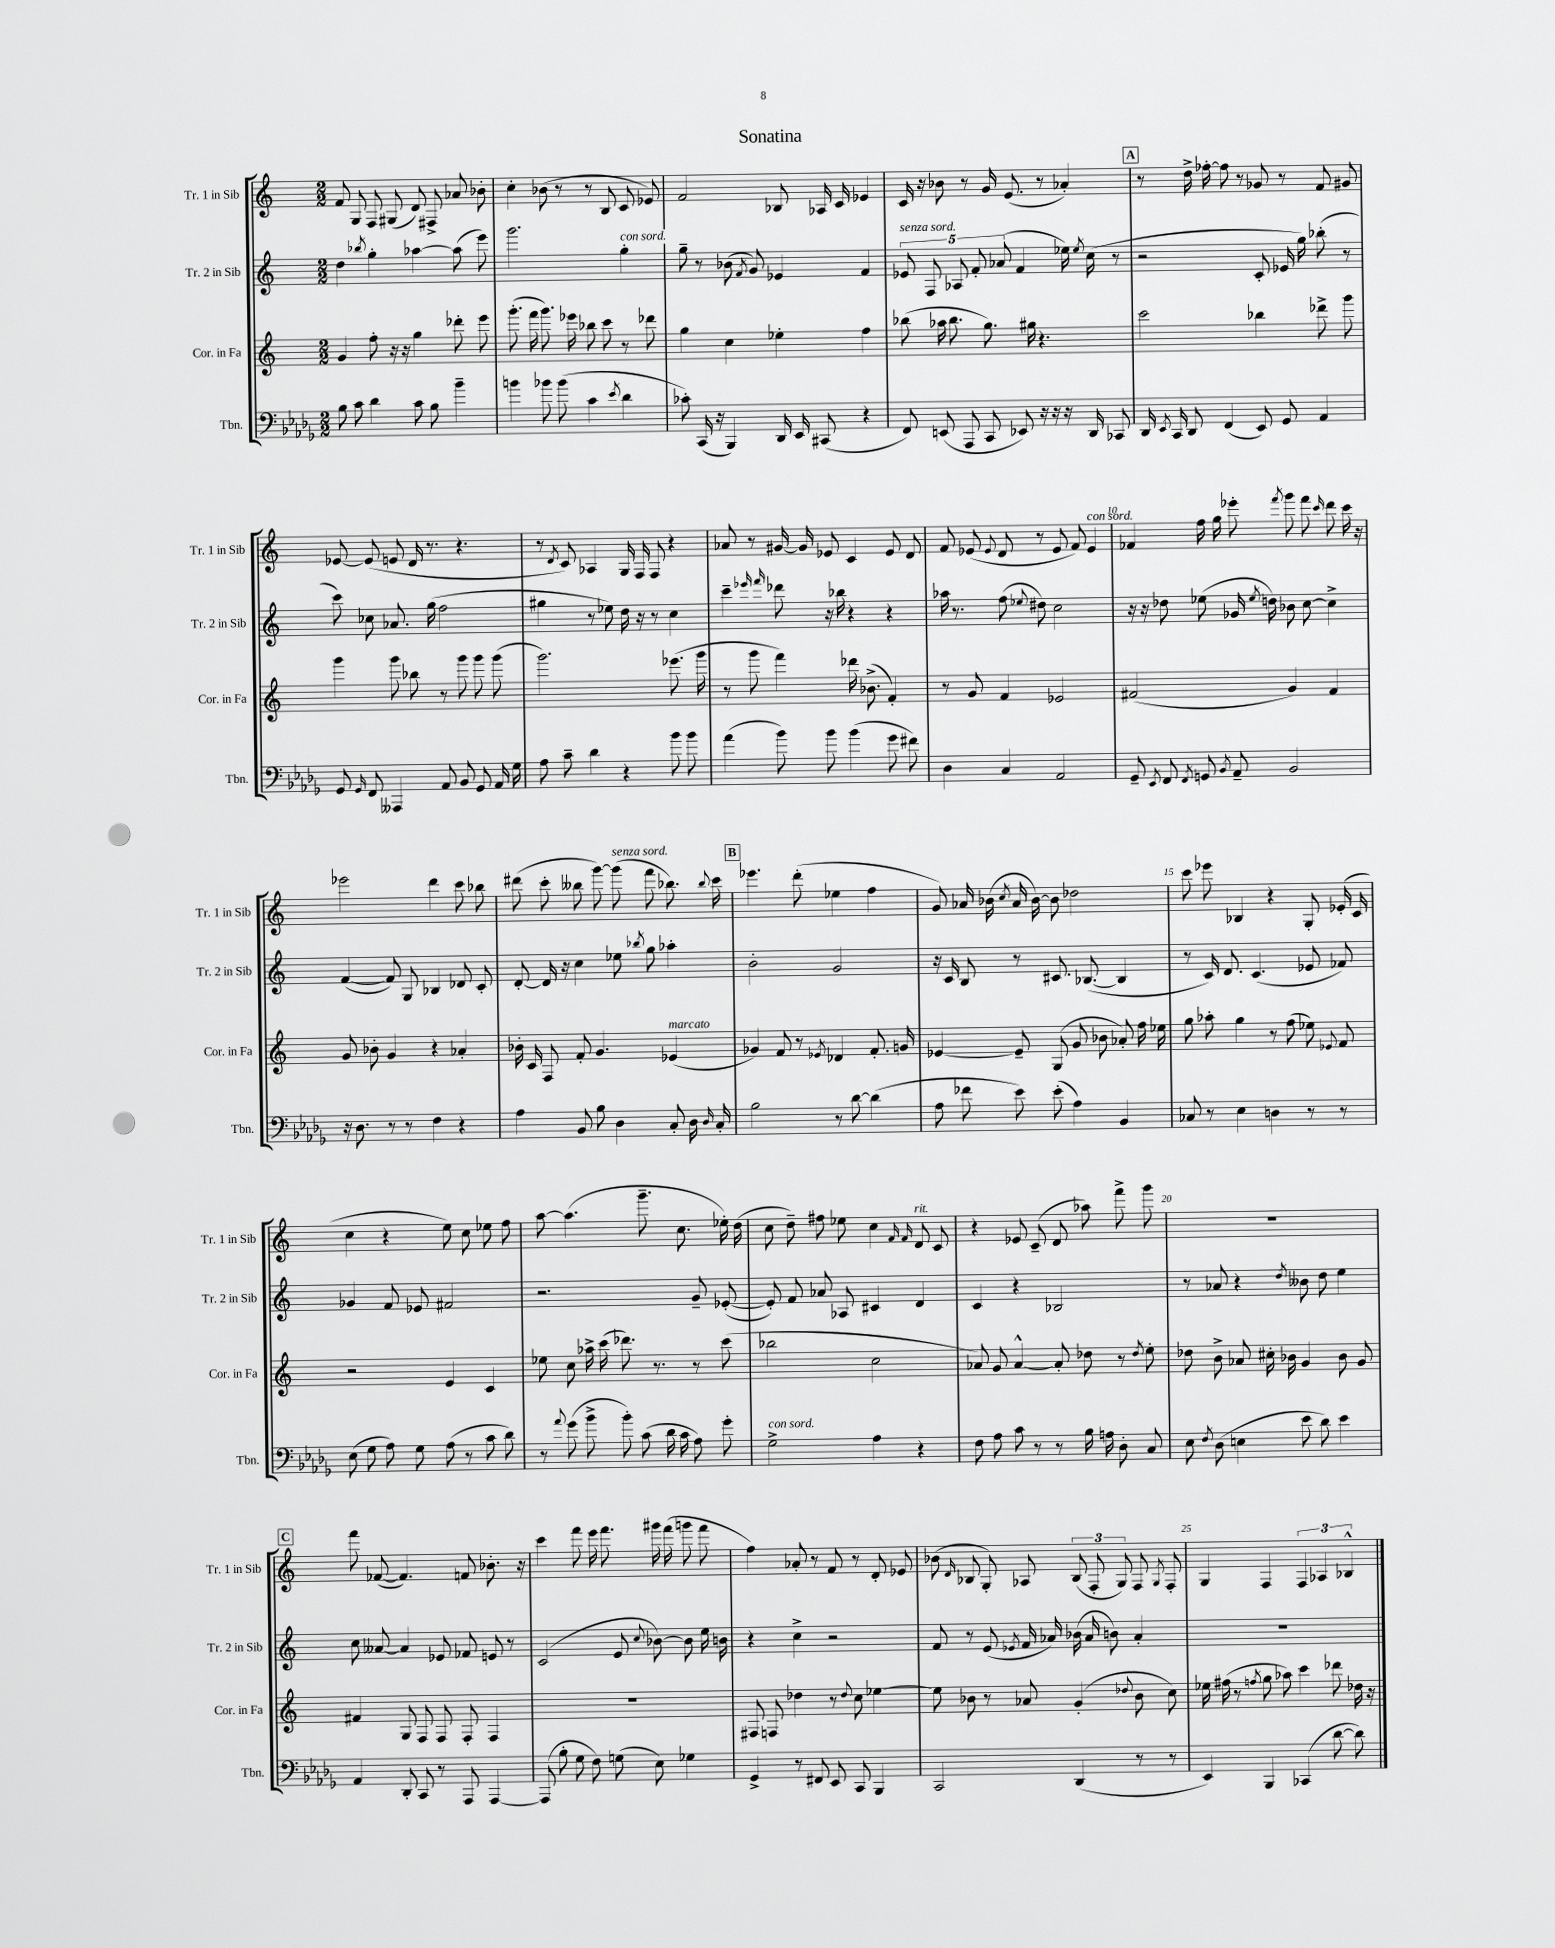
\header { title = "Sonatina" }
<<
\new StaffGroup <<
\new Staff = "s0" \with { instrumentName = "Tr. 1 in Sib" shortInstrumentName = "Tr. 1 in Sib" } {
    \clef treble \key c \major \numericTimeSignature \time 2/2
    \autoBeamOff f'8 g8 f8 gis8( d'8) fis8-> aes'8 bes'8-. |
    c''4-. bes'8( r8 r8 b8 c'8 ees'8) |
    f'2 bes8 aes16 c'16 ees'4 |
    c'16 r16 bes'8 r8 g'16 e'8.( r8 aes'4-.) |
    \mark \markup { \box "A" } r8 d''16-> fes''16~-. fes''8 r8 ges'8 r8 f'8 gis'8 |
    ees'8~ ees'8( e'8 d'16 r8. r4. |
    r8 \acciaccatura { d'8 } c'8) aes4 g16 f16 f8 r4 |
    aes'8 r8 gis'16~ gis'16 ees'8 c'4 ees'8 d'8 |
    f'8 ees'8( \appoggiatura { ees'8 } d'8 r8 ees'8 f'8) ees'4^\markup { \italic "con sord." } |
    fes'4 f''16 g''16 ees'''8-. \acciaccatura { f'''8 } g'''8 f'''8 \grace { c'''16 } d'''8 c'''16 r16 |
    ees'''2 d'''4 c'''8 bes''8 |
    dis'''8( c'''8-. beses''8 g'''8~) g'''8^\markup { \italic "senza sord." }( f'''8 bes''8.) \appoggiatura { bes''8 } c'''16 |
    \mark \markup { \box "B" } ees'''4. d'''8-.( ees''4 f''4 |
    g'8) aes'16 bes'16( \acciaccatura { c''8 } aes'16 bes'16~) bes'8 des''2 |
    c'''8 ees'''8 bes4 r4 g8-. ees'16-.( c'16 |
    c''4 r4 e''8) c''8 ees''8 f''8 |
    a''8~ a''4.( g'''8.-- c''8. ees''16-.) d''16( |
    c''8 d''8--) fis''8 ees''8 c''4 \grace { f'16 f'16 } d'8^\markup { \italic "rit." } c'8 |
    r4 ees'8 c'8--( d'8 aes''8) f'''8-> g'''8 |
    R1 |
    \mark \markup { \box "C" } f'''8 fes'8~( fes'4.) f'8 bes'8.-. r16 |
    c'''4 f'''8 e'''16 f'''8. gis'''16 f'''16( g'''8 f'''8 |
    f''4) aes'8-. r8 f'8 r8 d'8-. ees'8 |
    bes'8( \grace { d'16 } bes8 g8-.) aes8 \tuplet 3/2 { bes8( f8-. g8) } f8 \acciaccatura { g8 } f8-. |
    g4 f4 \tuplet 3/2 { f4 aes4 bes4-^ } \bar "|." |
}
\new Staff = "s1" \with { instrumentName = "Tr. 2 in Sib" shortInstrumentName = "Tr. 2 in Sib" } {
    \clef treble \key c \major \numericTimeSignature \time 2/2
    \autoBeamOff d''4 \acciaccatura { bes''8 } g''4-. aes''4~ aes''8( e'''8) |
    g'''2. g''4-.^\markup { \italic "con sord." } |
    g''8-- r8 bes'8( \acciaccatura { f'8 } g'8) ees'4 f'4 |
    \tuplet 5/4 { ees'8^\markup { \italic "senza sord." } f8 aes8 f'8-. aes'8( } f'4 ees''16) \acciaccatura { ees''8 } c''16( r8 |
    \mark \markup { \box "A" } r2 c'8-. ees'16 g''16) bes''8-.( r8 |
    c'''8) ces''8 aes'8. g''16( f''2 |
    gis''4 r8 ees''8) d''16 r16 r8 c''4 |
    c'''4-- \grace { ees'''16 f'''16 } des'''8 r16 bes''16 r4 r4 |
    aes''16 r8. f''8( \appoggiatura { ees''8 } dis''8) c''2 |
    r16 r16 des''8 ees''8( ges'16 \acciaccatura { ees''8 } d''16) bes'8 c''8~ c''4-> |
    f'4~( f'8) g8 bes4 des'8 c'8-. |
    d'8~-. d'16 r16 c''4 ees''8 \acciaccatura { bes''8 } g''8 aes''4-. |
    \mark \markup { \box "B" } b'2-. g'2 |
    r16 c'16 b8 r8 cis'8. bes8.~( bes4 |
    r8 c'16) d'8. c'4.( ees'8 fes'8) |
    ges'4 f'8 ees'8 fis'2 |
    r2. g'8-- ees'8~-.( |
    ees'8-.) f'8 aes'8 aes8 cis'4 d'4 |
    c'4 r4 bes2 |
    r8 aes'8 r4 \acciaccatura { d''8 } beses'8 d''8 e''4 |
    \mark \markup { \box "C" } c''8 aeses'8~ aeses'4 ees'8 fes'8 e'8 r8 |
    c'2( e'8 \appoggiatura { c''8 } bes'8~) bes'8 e''16 b'16 |
    r4 c''4-> r2 |
    f'8 r8 e'8( \acciaccatura { ees'8 } f'16 aes'16) bes'16( aes'16 b'8) aes'4-. |
    R1 \bar "|." |
}
\new Staff = "s2" \with { instrumentName = "Cor. in Fa" shortInstrumentName = "Cor. in Fa" } {
    \clef treble \key c \major \numericTimeSignature \time 2/2
    \autoBeamOff g'4 f''8-. r16 r16 g''4 des'''8-. e'''8 |
    g'''8.-.( f'''16 g'''8.) ees'''16 bes''8 c'''8 r8 des'''8 |
    g''4 c''4 ees''4-. f''4 |
    bes''8( aes''16 bes''8. g''8.) gis''16 r4. |
    \mark \markup { \box "A" } c'''2 bes''4 des'''8-> g'''8 |
    g'''4 g'''8 bes''8 r8 g'''8 g'''8 g'''8( |
    g'''2.) ees'''8.( g'''16 |
    r8 g'''8 f'''4) des'''16 bes'8.->( f'4-.) |
    r8 g'8 f'4 ees'2 |
    fis'2( g'4) fis'4 |
    g'8 bes'8-. g'4 r4 aes'4-. |
    bes'16-. c'16 f8 f'8-. g'4. ees'4^\markup { \italic "marcato" }( |
    \mark \markup { \box "B" } ges'4) f'8 r8 \acciaccatura { ees'8 } des'4 f'8.-. g'16 |
    ees'4~ ees'8-- g8( g'8 bes'8 aes'8-.) f''16 ees''16 |
    g''8 aes''8-. g''4 r8 f''8( ees''8) \appoggiatura { ees'8 } f'8 |
    r2 e'4 c'4 |
    ees''8 c''8 aes''16-> c'''16( des'''8.) r8. r8 c'''8( |
    bes''2 c''2 |
    aes'8) g'8 aes'4~-^ aes'8-. des''8 r8 \acciaccatura { des''8 } e''8-. |
    des''8 b'8-> aes'8 cis''16-. bes'16 g'4 bes'8 g'8 |
    \mark \markup { \box "C" } fis'4 g8 f8 f8 f8-. f4 |
    R1 |
    fis8 f8 des''4 r8 \appoggiatura { des''8 } c''8 ees''4~ |
    ees''8 bes'8 r8 aes'8 g'4-.( \appoggiatura { des''8 } bes'8 c''8) |
    ees''16 fis''16( r8 \acciaccatura { f''8 } g''8 aes''8) c'''4 des'''8 des''16 r16 \bar "|." |
}
\new Staff = "s3" \with { instrumentName = "Tbn." shortInstrumentName = "Tbn." } {
    \clef bass \key des \major \numericTimeSignature \time 2/2
    \autoBeamOff bes8 c'8 des'4 c'8 bes8 bes'4-- |
    b'4 bes'8 bes'8( c'4 \acciaccatura { ees'8 } des'4 |
    ces'8-.) c,16( r16 bes,,4) des,16 ees,16 cis,8( r4 |
    f,8) e,8( aes,,8 c,8 ees,8) r16 r16 r16 des,16 ces,8 |
    \mark \markup { \box "A" } des,16 \acciaccatura { ees,8 } c,16 des,8 f,4( ees,8) ges,8 aes,4 |
    ges,8 \grace { ges,16 } f,8 aeses,,4 aes,8 bes,8 ges,8 aes,16 ges16 |
    aes8 c'8-- des'4 r4 bes'8 bes'8 |
    aes'4( bes'8) bes'8 bes'4( ges'8 fis'8) |
    des4 c4 aes,2 |
    ges,8-- \acciaccatura { ees,8 } f,8 \acciaccatura { f,8 } g,8 \acciaccatura { bes,8 } aes,8-- bes,2 |
    r16 des8. r8 r8 f4 r4 |
    aes4 bes,8 bes8 des4 c8-. des16 \grace { des16 } c16-. |
    \mark \markup { \box "B" } bes2 r8 des'8~ des'4( |
    aes8 fes'8 ees'8) ees'8-.( aes4) bes,4 |
    ces8 r8 ees4 d4 r8 r8 |
    ees8( ges8 aes8) ges8 aes8( r8 c'8 des'8) |
    r8 \appoggiatura { aes'8 } ges'8( bes'8-> bes'8-.) c'8( des'16 c'16 aes8) ges'8-. |
    ges2->^\markup { \italic "con sord." } aes4 r4 |
    f8 aes8 c'8 r8 r8 bes16 a16 des8-. c8 |
    ees8 \acciaccatura { f8 } des8( e4 ees'8 des'8) ees'4 |
    \mark \markup { \box "C" } aes,4 des,8-. c,8 r8 aes,,8 aes,,4~ |
    aes,,8( bes8-. ges8 f8) g8( ees8) ges4 |
    ges,4-> r8 fis,8 ees,8 c,8 bes,,4 |
    c,2 des,4( r8 r8 |
    ees,4) bes,,4 ces,4( des'8~ des'8) \bar "|." |
}
>>
>>
\layout { \context { \Score \override BarNumber.break-visibility = ##(#f #t #t) barNumberVisibility = #(every-nth-bar-number-visible 5) } }
